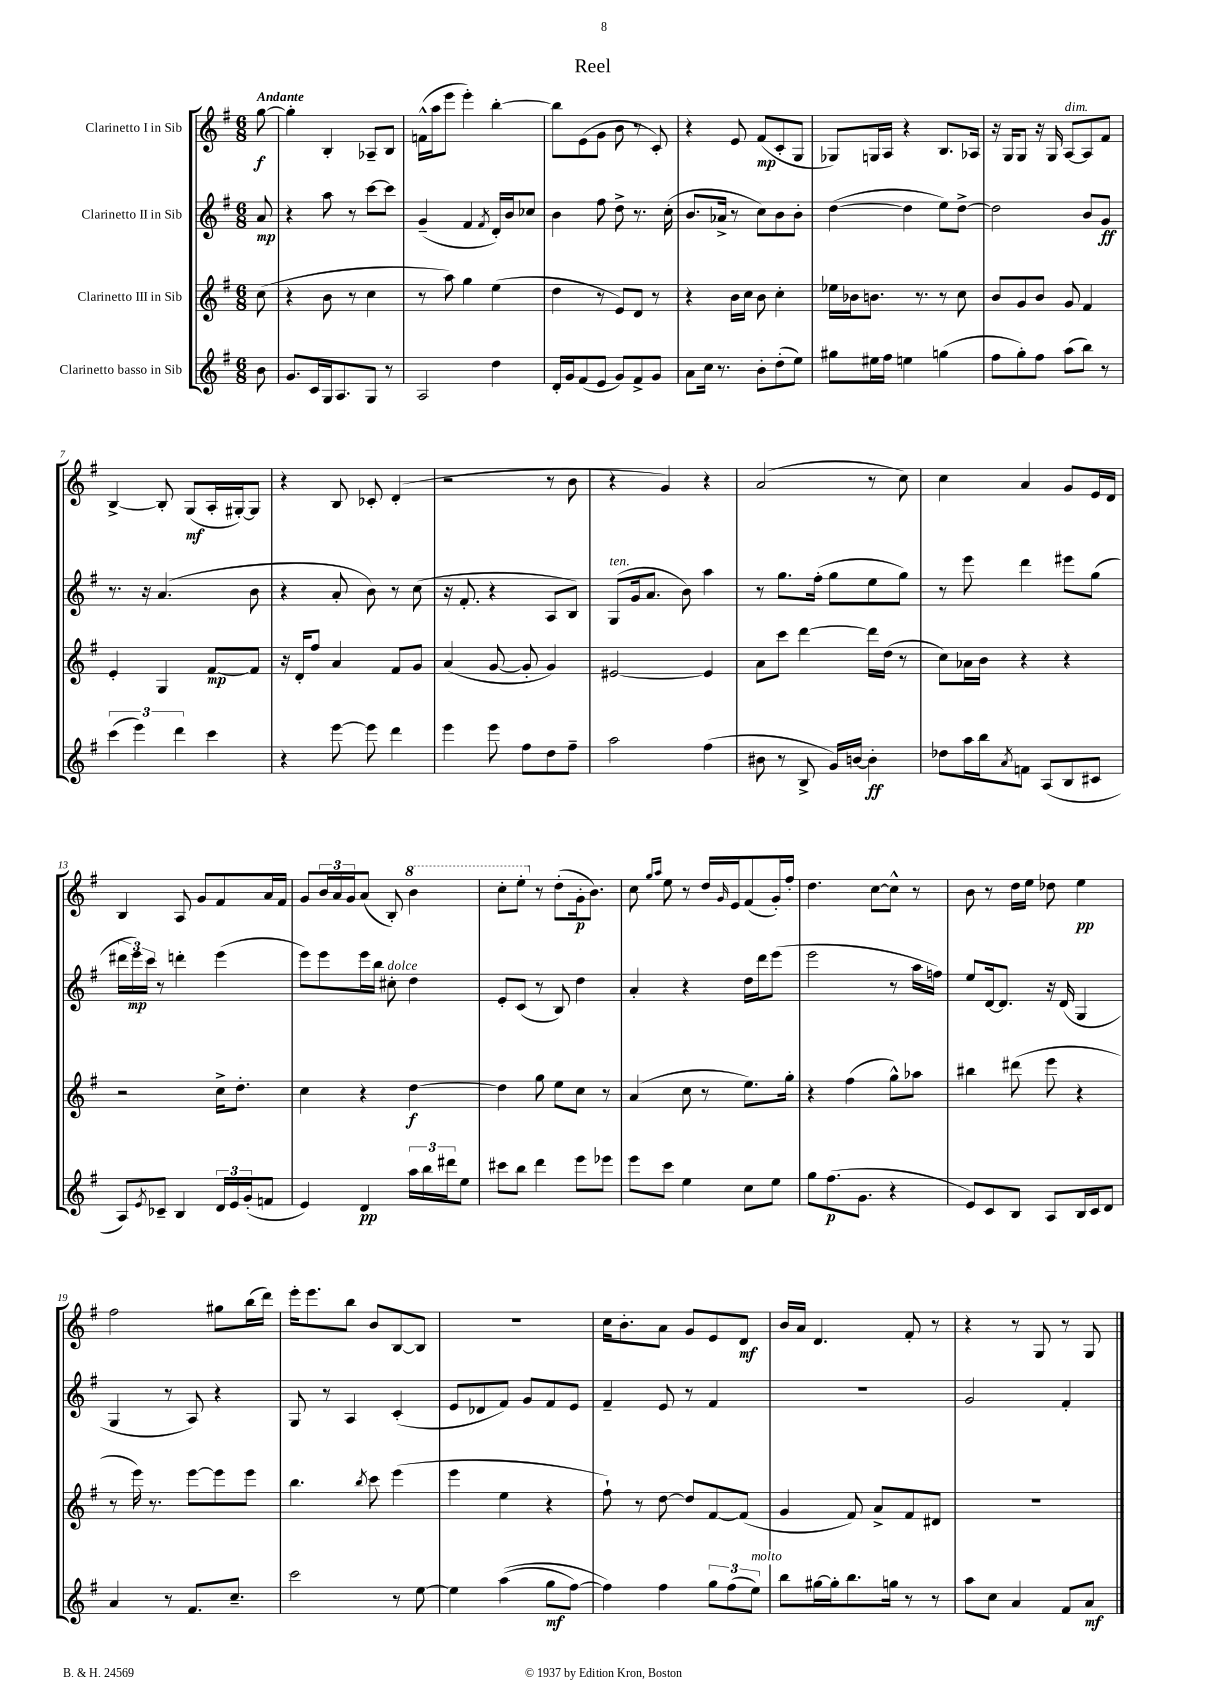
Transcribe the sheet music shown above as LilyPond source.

\header { title = "Reel" }
<<
\new StaffGroup <<
\new Staff = "s0" \with { instrumentName = "Clarinetto I in Sib" } {
    \clef treble \key g \major \numericTimeSignature \time 6/8 \partial 8 \tempo "Andante"
    g''8~\f |
    g''4-. b4-. aes8-- b8 |
    f'16-^( a''16 e'''8 e'''4-.) b''4~-. |
    b''8 e'8( g'8 b'8 r8 c'8-.) |
    r4 e'8 fis'8\mp( c'8-. g8 |
    ges8) g16 a16 r4 b8. aes16 |
    r16 g16 g8 r16 g16 a8~^\markup { \italic "dim." } a8 fis'8 |
    b4~-> b8-. g8\mf( a16-. gis16~-.) gis8 |
    r4 b8 ces'8-. d'4-.( |
    r2 r8 b'8 |
    r4 g'4) r4 |
    a'2( r8 c''8) |
    c''4 a'4 g'8 e'16 d'16 |
    b4 a8 g'8 fis'8 a'16 fis'16 |
    g'8 \tuplet 3/2 { b'16 a'16 g'16 } a'8( b8-.) \ottava #1 b''4 |
    c'''8-. e'''8-. \ottava #0 r8 d''8-.( g'16-.\p b'8.) |
    c''8 \grace { g''16 a''16 } e''8 r8 d''16 \grace { g'16 } e'16 fis'8( g'16-.) fis''16-. |
    d''4. c''8~ c''8-^ r8 |
    b'8 r8 d''16 e''16 des''8 e''4\pp |
    fis''2 gis''8 b''16( d'''16) |
    e'''16-. e'''8. b''8 b'8 b8~ b8 |
    R2. |
    c''16 b'8.-. a'8 g'8 e'8 d'8\mf |
    b'16 a'16 d'4. fis'8-. r8 |
    r4 r8 g8 r8 g8 \bar "|." |
}
\new Staff = "s1" \with { instrumentName = "Clarinetto II in Sib" } {
    \clef treble \key g \major \numericTimeSignature \time 6/8 \partial 8
    a'8\mp |
    r4 a''8 r8 c'''8~ c'''8 |
    g'4--( fis'4 \acciaccatura { fis'8 } d'16-.) b'16 ces''8 |
    b'4 fis''8 d''8-> r8. c''16-.( |
    b'8. aes'16-> r8 c''8) b'8 b'8-. |
    d''4~( d''4 e''8) d''8~-> |
    d''2 b'8 g'8\ff |
    r8. r16 a'4.( b'8 |
    r4 a'8-. b'8) r8 c''8( |
    r16 fis'8.-. r4 a8 b8) |
    g8^\markup { \italic "ten." }( g'16 a'8. b'8) a''4 |
    r8 g''8. fis''16-.( g''8 e''8 g''8) |
    r8 e'''8 d'''4 eis'''8 g''8( |
    \tuplet 3/2 { dis'''16 e'''16\mp) c'''16 } r8 d'''4-. e'''4( |
    e'''8) e'''8 e'''16 b''16 cis''8-.^\markup { \italic "dolce" } d''4 |
    e'8-. c'8( r8 b8) d''4 |
    a'4-. r4 d''16 d'''16 e'''8( |
    e'''2 r8 a''16 f''16) |
    e''8 d'16~ d'8. r16 d'16( g4 |
    g4 r8 a8) r4 |
    g8 r8 a4 c'4-.( |
    e'8 des'8 fis'8) g'8 fis'8 e'8 |
    fis'4-- e'8 r8 fis'4 |
    R2. |
    g'2 fis'4-. \bar "|." |
}
\new Staff = "s2" \with { instrumentName = "Clarinetto III in Sib" } {
    \clef treble \key g \major \numericTimeSignature \time 6/8 \partial 8
    c''8( |
    r4 b'8 r8 c''4 |
    r8 a''8) g''4 e''4( |
    d''4 r8 e'8) d'8 r8 |
    r4 b'16 c''16 b'8 c''4-. |
    ees''16 bes'16 b'8. r8. r8 c''8 |
    b'8 g'8 b'8 g'8 fis'4 |
    e'4-. g4 fis'8~\mp fis'8 |
    r16 d'16-. fis''8 a'4 fis'8 g'8 |
    a'4( g'8~ g'8-. g'4) |
    eis'2~ eis'4 |
    a'8 c'''8 d'''4~ d'''16 d''16( r8 |
    c''8) aes'16 b'16 r4 r4 |
    r2 c''16-> d''8.-. |
    c''4 r4 d''4~\f |
    d''4 g''8 e''8 c''8 r8 |
    a'4( c''8 r8 e''8.) g''16-. |
    r4 fis''4( g''8-^) aes''8 |
    bis''4 dis'''8( e'''8 r4 |
    r8 e'''16) r8. e'''8~ e'''8 e'''8 |
    b''4. \acciaccatura { b''8 } c'''8 e'''4( |
    e'''4 e''4 r4 |
    fis''8-!) r8 d''8~ d''8 fis'8~ fis'8( |
    g'4 fis'8) a'8-> fis'8 dis'8 |
    r2. \bar "|." |
}
\new Staff = "s3" \with { instrumentName = "Clarinetto basso in Sib" } {
    \clef treble \key g \major \numericTimeSignature \time 6/8 \partial 8
    b'8 |
    g'8. c'16 g16 a8. g8 r8 |
    a2 d''4 |
    d'16-. g'16 fis'8( e'8 g'8) fis'8-> g'8 |
    a'8 c''16 r8. b'8-. d''8-.( e''8) |
    gis''8 eis''16 fis''16 e''4 g''4( |
    fis''8 g''8-.) fis''8 a''8( b''8) r8 |
    \tuplet 3/2 { c'''4( e'''4) d'''4 } c'''4 |
    r4 e'''8~ e'''8 d'''4 |
    e'''4 e'''8 fis''8 d''8 fis''8-- |
    a''2 fis''4( |
    bis'8 r8 b8-> g'16) b'16~ b'4-.\ff |
    des''8 a''16 b''16 \acciaccatura { a'8 } f'8 a8( b8 cis'8 |
    a8) \acciaccatura { e'8 } ces'8-- b4 \tuplet 3/2 { d'16 e'16 g'16-.( } f'8 |
    e'4) d'4\pp \tuplet 3/2 { a''16 b''16 dis'''16 } e''8 |
    cis'''8 b''8 d'''4 e'''8 ees'''8 |
    e'''8 c'''8 e''4 c''8 e''8 |
    g''8 fis''8.\p( g'8. r4 |
    e'8) c'8 b8 a8 b16 c'16 d'8 |
    a'4 r8 fis'8. c''8.-- |
    c'''2 r8 e''8~ |
    e''4 a''4(\( g''8\mf fis''8~) |
    fis''4\) fis''4 \tuplet 3/2 { g''8 fis''8( e''8^\markup { \italic "molto" }) } |
    b''8 gis''16~ gis''16-. b''8. g''16 r8 r8 |
    a''8 c''8 a'4 fis'8 a'8\mf \bar "|." |
}
>>
>>
